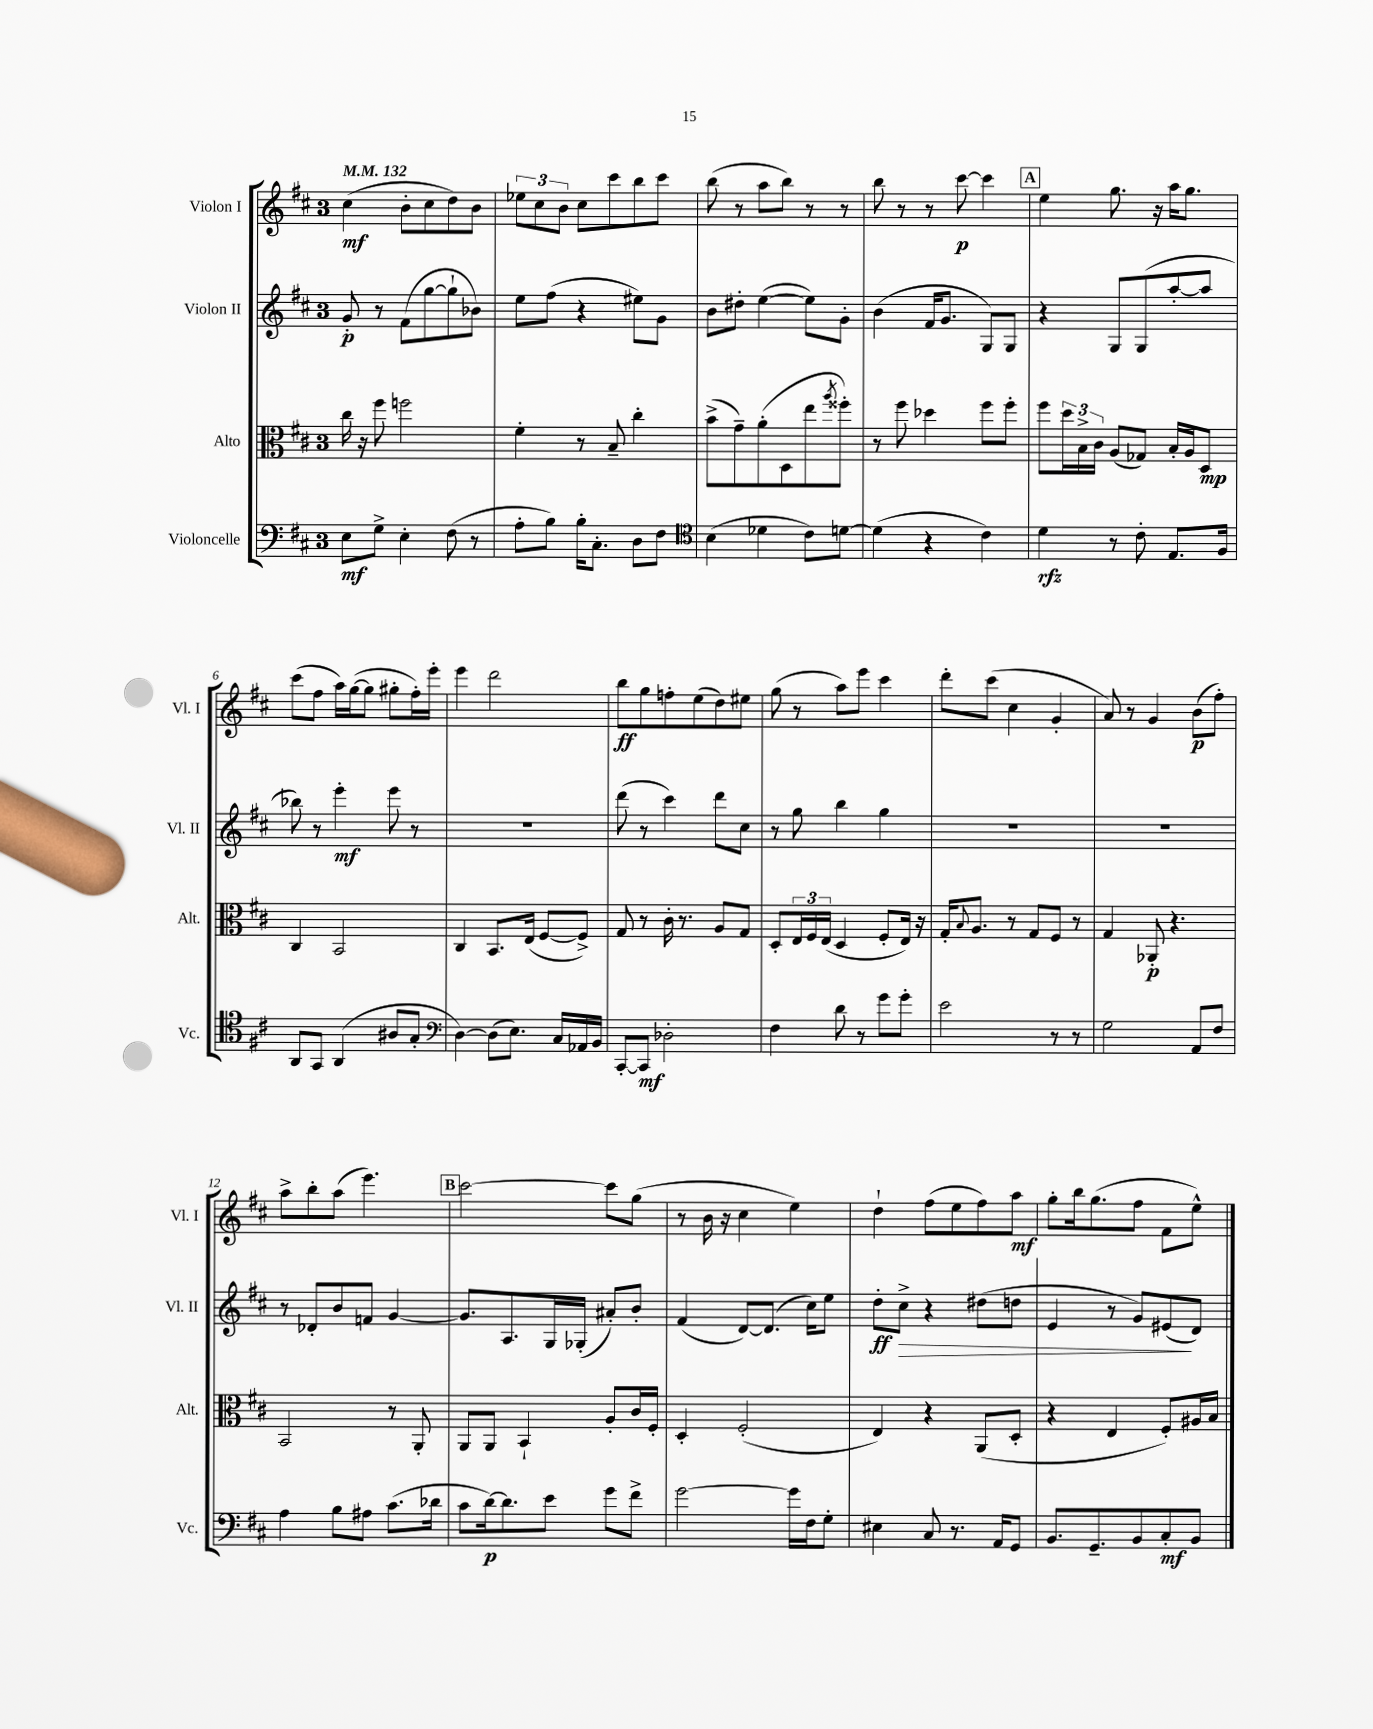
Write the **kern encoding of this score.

**kern	**kern	**kern	**kern
*staff4	*staff3	*staff2	*staff1
*clefF4	*clefC3	*clefG2	*clefG2
*k[f#c#]	*k[f#c#]	*k[f#c#]	*k[f#c#]
*M3/4	*M3/4	*M3/4	*M3/4
*MM132	*MM132	*MM132	*MM132
8E	16cc#	8g'	(4cc#
.	16r	.	.
8G^	8ff#	8r	.
4E'	2ff	(8f#	8b'
.	.	[8gg	8cc#
(8F#	.	8gg`]	8dd)
8r	.	8b-)	8b
=	=	=	=
8A'	4f#'	8ee	12ee-
.	.	.	12cc#
8B)	.	(8ff#	.
.	.	.	12b
16B'	8r	4r	8cc#
8.C#'	.	.	.
.	8B~	.	8ccc#
8D	4cc#'	8ee#)	8bb
8F#	.	8g	8ccc#
=	=	=	=
*clefC4	*	*	*
(4B	(8b^	8b	(8bb
.	8g~)	8dd#'	8r
4d-	(8a'	([4ee	8aa
.	8D	.	8bb)
8c#)	8ee	8ee])	8r
.	8qaa	.	.
[8d	8ff##')	8g'	8r
=	=	=	=
(4d]	8r	(4b	8bb
.	8ff#	.	8r
4r	4dd-	16f#	8r
.	.	8.g	.
.	.	.	[8ccc#
4c#)	8ff#	8G)	4ccc#]
.	8ff#'	8G	.
=	=	=	=
4d	8ff#	4r	4ee
.	24dd	.	.
.	24B^	.	.
.	24c#	.	.
8r	(8A	8G	8.gg
8c#'	8G-)	(8G	.
.	.	.	16r
8.E	16B'	[8aa'	16aa
.	16A	.	8.gg
.	8D	8aa]	.
16F#	.	.	.
=	=	=	=
8AA	4C#	8bb-)	(8ccc#
8GG	.	8r	8ff#
(4AA	2BB	4eee'	16aa)
.	.	.	([16gg
.	.	.	8gg]
8A#	.	8eee	8gg#'
8G'	.	8r	16ff#')
.	.	.	16eee'
=	=	=	=
*clefF4	*	*	*
[4D)	4C#	2.r	4eee
(8D]	8.BB	.	2ddd
8.E)	.	.	.
.	(16E	.	.
.	[8F#	.	.
16C#	.	.	.
16AA-	8F#^])	.	.
16BB	.	.	.
=	=	=	=
[8CC#'	8G	(8ddd	8bb
8CC#]	8r	8r	8gg
2D-'	16c#'	4ccc#)	8ff'
.	8.r	.	.
.	.	.	(8ee
.	8A	8ddd	8dd)
.	8G	8cc#	8ee#
=	=	=	=
4F#	8D'	8r	(8gg
.	24E	8gg	8r
.	24F#	.	.
.	(24E	.	.
8d	4D	4bb	8aa)
8r	.	.	8eee
8g	8F#'	4gg	4ccc#
8g'	16E)	.	.
.	16r	.	.
=	=	=	=
2e	16G'	2.r	8ddd'
.	8qqB	.	.
.	8.A	.	.
.	.	.	(8ccc#
.	8r	.	4cc#
.	8G	.	.
8r	8F#	.	4g'
8r	8r	.	.
=	=	=	=
2G	4G	2.r	8a)
.	.	.	8r
.	8AA-'	.	4g
.	4.r	.	.
8AA	.	.	(8b
8F#	.	.	8ff#')
=	=	=	=
4A	2BB	8r	8aa^
.	.	8d-'	8bb'
8B	.	8b	(8aa
8A#	.	8f	4.eee)
(8.c#	8r	[4g	.
.	8AA'	.	.
16d-	.	.	.
=	=	=	=
8c#	8AA	8.g]	[2ccc#
[16d)	8AA	.	.
8.d]	.	8.A	.
.	4BB`	.	.
8e	.	16G	.
.	.	(16G-'	.
8g	8A'	8a#')	8ccc#]
8f#^	16c#	8b'	(8gg
.	16F#'	.	.
=	=	=	=
[2g	4D'	(4f#	8r
.	.	.	16b
.	.	.	16r
.	(2F#'	[8d)	4cc#
.	.	(8.d]	.
16g]	.	.	4ee)
16F#	.	16cc#)	.
8G'	.	8ee	.
=	=	=	=
4E#	4E)	8dd'	4dd`
.	.	8cc#^	.
8C#	4r	4r	(8ff#
8.r	.	.	8ee
.	(8AA	(8dd#	8ff#)
16AA	.	.	.
8GG	8D'	8dd	8aa
=	=	=	=
8.BB	4r	4e	8gg'
.	.	.	16bb
8.GG~	.	.	(8.gg
.	4E	8r	.
8BB	.	8g)	8ff#
8C#'	8F#')	(8e#	8f#
8BB	16A#	8d)	8ee^^)
.	16B	.	.
==	==	==	==
*-	*-	*-	*-
